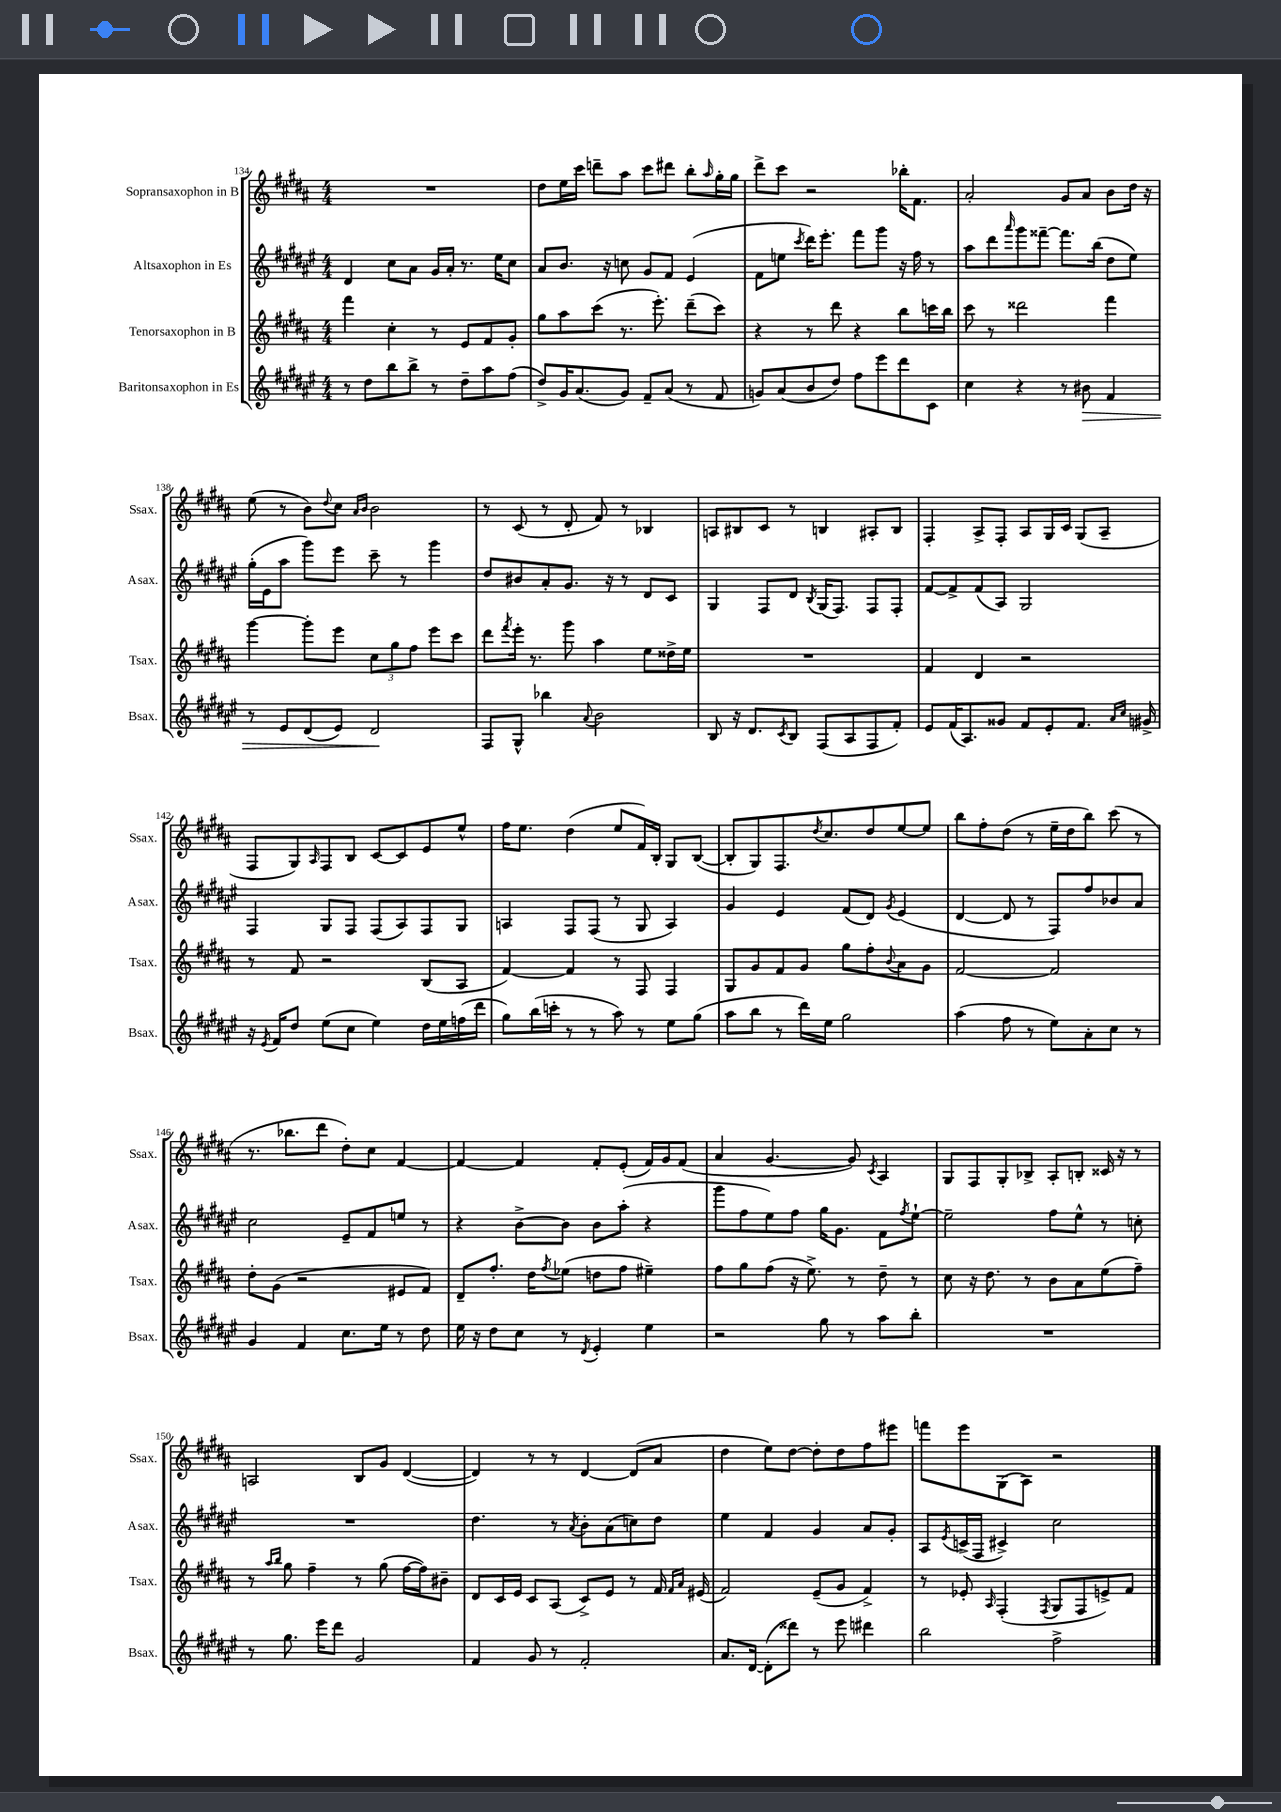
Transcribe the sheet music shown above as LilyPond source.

<<
\new StaffGroup <<
\new Staff = "s0" \with { instrumentName = "Sopransaxophon in B" shortInstrumentName = "Ssax." } {
    \clef treble \key b \major \numericTimeSignature \time 4/4
    R1 |
    dis''8 e''16 cis'''16 d'''8-- ais''8 cis'''8 dis'''8 b''8-. \grace { ais''16 } gis''16-. gis''16 |
    dis'''8-> cis'''8 r2 bes''16-. fis'8. |
    ais'2-. gis'8 ais'8 b'8 dis''16 r16 |
    e''8( r8 b'8) \appoggiatura { dis''8 } cis''8 \grace { ais'16 b'16 } b'2 |
    r8 cis'8( r8 dis'8-. fis'8) r8 bes4 |
    a8 bis8 cis'8 r8 b4 ais8-. b8 |
    fis4-. ais8-> fis8-. ais8 gis16 cis'16 gis8( ais8-- |
    fis8 gis8) \grace { ais16 } fis8 b8 cis'8~ cis'8 e'8 e''8-^ |
    fis''16 e''8. dis''4( e''8 fis'16) b16-. gis8 b8~( |
    b8-. gis8) fis8. \acciaccatura { dis''8 } cis''8. dis''8 e''8~ e''8 |
    b''8 fis''8-. dis''8( r8 e''16-- dis''16 b''8) cis'''8( r8 |
    r8. bes''8. dis'''8 dis''8-.) cis''8 fis'4~ |
    fis'4~ fis'4 fis'8-. e'8-.( fis'16) gis'16 fis'8( |
    ais'4 gis'4.~ gis'8) \acciaccatura { cis'8 } ais4 |
    gis8 fis8 gis8-. bes8-> ais8-. b8-. cisis'16 r16 r8 |
    a2 b8 gis'8 dis'4~( |
    dis'4) r8 r8 dis'4~ dis'8( ais'8 |
    dis''4 e''8) dis''8~ dis''8-. dis''8 fis''8 eis'''8 |
    f'''8 e'''8 gis8( ais8) r2 \bar "|." |
}
\new Staff = "s1" \with { instrumentName = "Altsaxophon in Es" shortInstrumentName = "Asax." } {
    \clef treble \key fis \major \numericTimeSignature \time 4/4
    dis'4 cis''8 ais'8 gis'16 ais'16-. r8. eis''16 cis''8 |
    ais'8 b'8. r16 c''8 gis'8 fis'8 eis'4( |
    fis'8 e''8 \acciaccatura { cis'''8 } dis'''16) eis'''8.-. fis'''8 gis'''8 r16 fis''16 r8 |
    ais''8 dis'''8 \grace { ais'''16 } gis'''8 fisis'''8~-- fisis'''8. b''16( dis''8 eis''8) |
    gis''16-.( eis'16 ais''8 gis'''8) eis'''8 cis'''8-- r8 gis'''4 |
    dis''8 bis'8 ais'8-. gis'8. r16 r8 dis'8 cis'8 |
    gis4 fis8 dis'8 \acciaccatura { b8 } gis16( fis8.) fis8 fis8-. |
    fis'8~ fis'8-> fis'8( ais8) gis2 |
    fis4 gis8 fis8 fis8( ais8) fis8 gis8 |
    a4 fis8 fis8( r8 gis8 a4) |
    gis'4 eis'4 fis'8( dis'8) \acciaccatura { gis'8 } eis'4( |
    dis'4~ dis'8 r8 fis8) fis''8 bes'8 ais'8 |
    cis''2 eis'8-- fis'8 e''8 r8 |
    r4 b'8~-> b'8 b'8 ais''8-.( r4 |
    gis'''8 fis''8 eis''8) fis''8 gis''16 gis'8. fis'8 \acciaccatura { fis''8 } eis''8~-! |
    eis''2-- fis''8 eis''8-^ r8 c''8-. |
    R1 |
    dis''4. r8 \acciaccatura { ais'8 } b'8-. ais'8( c''8) dis''8 |
    eis''4 fis'4 gis'4 ais'8 gis'8-. |
    ais8 \acciaccatura { eis'8 } c'16->( fis16 cis'4->) cis''2 \bar "|." |
}
\new Staff = "s2" \with { instrumentName = "Tenorsaxophon in B" shortInstrumentName = "Tsax." } {
    \clef treble \key b \major \numericTimeSignature \time 4/4
    fis'''4 cis''4-. r8 e'8 fis'8 gis'8-. |
    gis''8 ais''8 cis'''8( r8. e'''8.-.) dis'''8--( cis'''8) |
    r4 r8 dis'''8 r4 b''8 c'''16 b''16 |
    cis'''8 r8 disis'''2 fis'''4 |
    gis'''4~ gis'''8-. e'''8 \tuplet 3/2 { cis''8 gis''8 fis''8 } e'''8 cis'''8 |
    dis'''8 \acciaccatura { fis'''8 } e'''16-. r8. gis'''8 ais''4 e''8 disis''16-> e''16 |
    R1 |
    fis'4 dis'4 r2 |
    r8 fis'8 r2 b8( ais8 |
    fis'4~) fis'4 r8 fis8 fis4 |
    gis8 gis'8 fis'8 gis'8 gis''8 fis''8-. \appoggiatura { b'8 } ais'8 gis'8 |
    fis'2~ fis'2 |
    dis''8-. gis'8( r2 eis'8 fis'8) |
    dis'8-- fis''8.-. dis''16 \acciaccatura { fis''8 } ees''8( d''8 fis''8 eis''4--) |
    fis''8 gis''8 fis''8( r16 e''8.->) r8 dis''8-- r8 |
    cis''8 r16 dis''8. r8 b'8 ais'8 e''8( fis''8--) |
    r8 \grace { ais''16 b''16 } gis''8 fis''4-- r8 gis''8( fis''16~ fis''16) bis'8-- |
    dis'8 cis'16 e'16 cis'8 ais8( cis'8->) e'8 r8 fis'16 \grace { fis'16 ais'16 } eis'16( |
    fis'2) e'8--( gis'8 fis'4->) |
    r8 ees'8-. \grace { ais16 } fis4-.( \acciaccatura { fis8 } gis8 fis8 e'8->) fis'8 \bar "|." |
}
\new Staff = "s3" \with { instrumentName = "Baritonsaxophon in Es" shortInstrumentName = "Bsax." } {
    \clef treble \key fis \major \numericTimeSignature \time 4/4
    r8 dis''8 b''8 b''8-> r8 dis''8-- ais''8 fis''8( |
    dis''8->) gis'16 ais'8.( gis'8) fis'8-- ais'8( r8 fis'8 |
    g'8) ais'8( b'8 dis''8) fis''8 eis'''8 dis'''8 cis'8 |
    cis''4 r4 r8 bis'8\> fis'4 |
    r8 eis'8 dis'8( eis'8) dis'2\! |
    fis8 gis8-^ bes''4 \appoggiatura { ais'8 } b'2 |
    b8 r16 dis'8. \acciaccatura { cis'8 } b8 fis8( ais8 fis8 fis'8-.) |
    eis'8 fis'16( ais8.) gisis'8 fis'8 eis'8-. fis'8. \grace { ais'16 cis''16 } gis'16-> |
    r16 \acciaccatura { eis'8 } fis'16 dis''8 eis''8( cis''8 eis''4) dis''16 eis''16 f''16( dis'''16 |
    gis''8) b''16( c'''16-. r8 r8 ais''8) r8 eis''8 gis''8( |
    ais''8 b''8 r8 dis'''16) eis''16 gis''2 |
    ais''4( fis''8 r8 eis''8) ais'8-. cis''8 r8 |
    gis'4 fis'4 cis''8. eis''16 r8 dis''8 |
    eis''16 r16 dis''8 cis''8 r8 \acciaccatura { dis'8 } eis'4-. eis''4 |
    r2 gis''8 r8 ais''8 b''8-. |
    R1 |
    r8 gis''8. eis'''16 dis'''8 gis'2 |
    fis'4 gis'8 r8 fis'2-. |
    ais'8. dis'16~ dis'8-.( disis'''8) r8 eis'''8 dis'''4 |
    b''2 fis''2-> \bar "|." |
}
>>
>>
\layout { \context { \Score currentBarNumber = #134 } }
